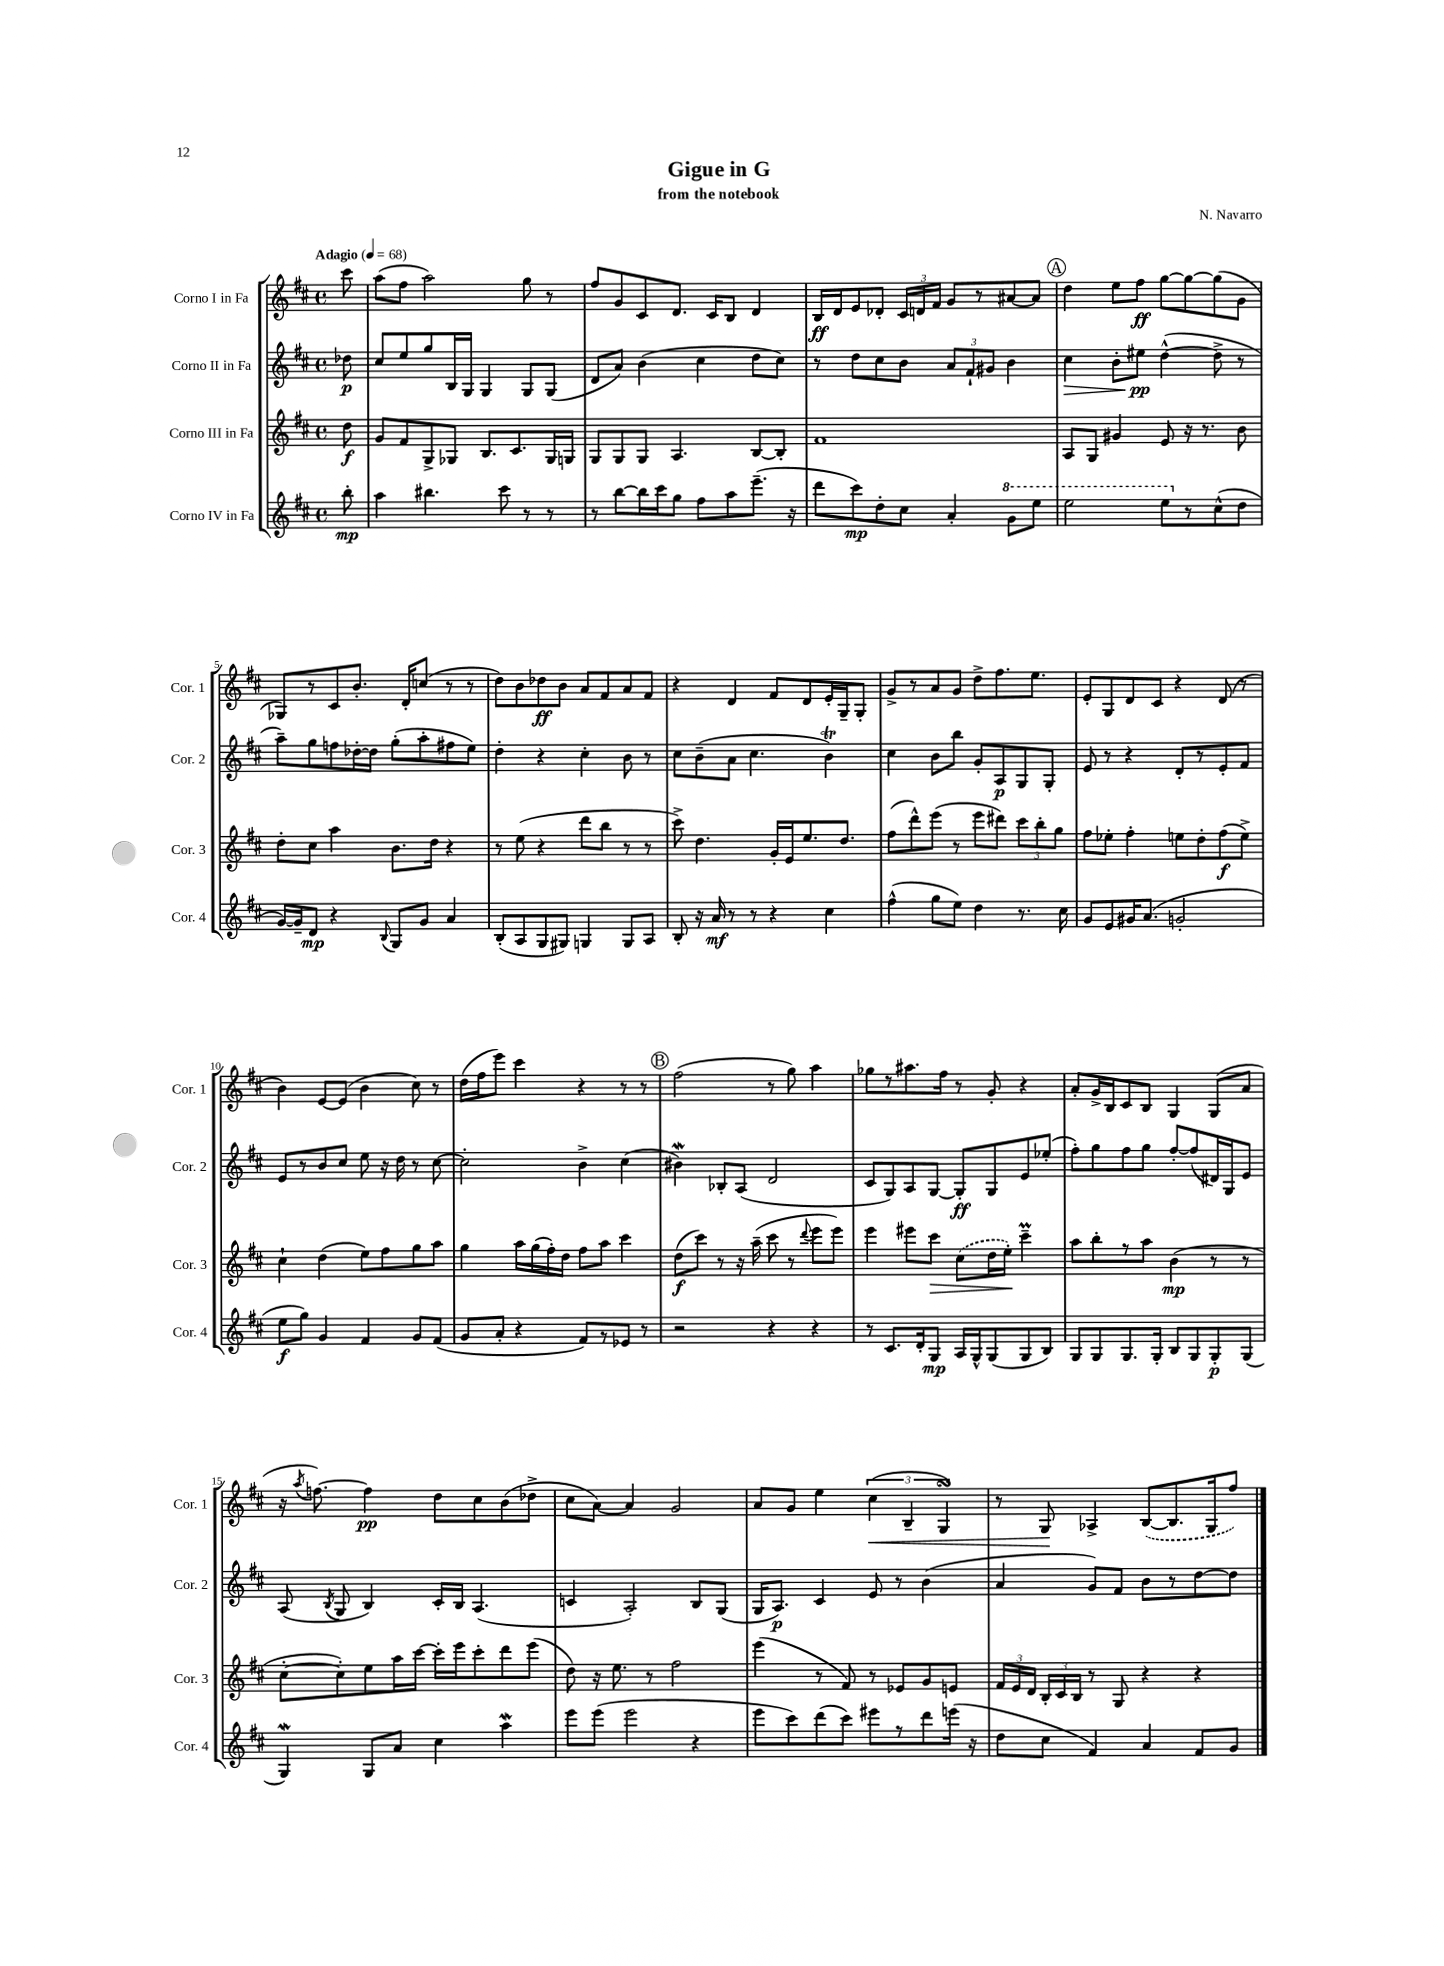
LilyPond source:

\header { title = "Gigue in G" composer = "N. Navarro" subtitle = "from the notebook" }
<<
\new StaffGroup <<
\new Staff = "s0" \with { instrumentName = "Corno I in Fa" shortInstrumentName = "Cor. 1" } {
    \clef treble \key d \major \defaultTimeSignature \time 4/4 \partial 8 \tempo "Adagio" 4 = 68
    \autoBeamOff cis'''8 |
    a''8[( fis''8] a''2) g''8 r8 |
    fis''8[ g'8 cis'8 d'8.] cis'16[ b8] d'4 |
    b16[\ff d'16 e'8 des'8]-. \tuplet 3/2 { cis'16[ d'16 fis'16] } g'8[ r8 ais'8~ ais'8] |
    \mark \markup { \circle "A" } d''4 e''8[ fis''8]\ff g''8[~ g''8~ g''8( g'8] |
    ges8[) r8 cis'8 b'8.]-. d'16[-. c''8]( r8 r8 |
    d''8[) b'8 des''8\ff b'8] a'8[ fis'8 a'8 fis'8] |
    r4 d'4 fis'8[ d'8 e'16-. g16-- g8]-. |
    g'8[-> r8 a'8 g'8] d''8[-> fis''8. e''8.] |
    e'8[-. g8 d'8 cis'8] r4 d'8( r8 |
    b'4) e'8[~ e'8]( b'4 cis''8) r8 |
    d''16[( fis''16 e'''8]) cis'''4 r4 r8 r8 |
    \mark \markup { \circle "B" } fis''2( r8 g''8) a''4 |
    ges''8[ r8 ais''8. fis''16] r8 g'8-. r4 |
    a'8[-. g'16-> b16 cis'8 b8] g4 g8[( a'8] |
    r16 \acciaccatura { a''8 } f''8.~) f''4\pp d''8[ cis''8 b'8( des''8]-> |
    cis''8[ a'8]~) a'4 g'2 |
    a'8[ g'8] e''4 \tuplet 3/2 { cis''4\<( b4-- g4\turn) } |
    r8 g8\! aes4-> \once \slurDashed b8[~( b8. g16 fis''8]) \bar "|." |
}
\new Staff = "s1" \with { instrumentName = "Corno II in Fa" shortInstrumentName = "Cor. 2" } {
    \clef treble \key d \major \defaultTimeSignature \time 4/4 \partial 8
    \autoBeamOff des''8\p |
    cis''8[ e''8 g''8 b16 g16] g4 g8[ g8]( |
    d'8[ a'8]) b'4( cis''4 d''8[ cis''8]) |
    r8 d''8[ cis''8 b'8] \tuplet 3/2 { a'8[ fis'8-! gis'8] } b'4 |
    \mark \markup { \circle "A" } cis''4\> b'8[-. eis''8]\pp\! d''4~-^( d''8-> r8 |
    a''8[--) g''8 f''8 des''16~-. des''16] g''8[-.( a''8-. fis''8 e''8]) |
    d''4-. r4 cis''4-. b'8 r8 |
    cis''8[ b'8--( a'8] cis''4. b'4\trill) |
    cis''4 b'8[ b''8] g'8[-. a8\p g8 g8]-. |
    e'8 r8 r4 d'8[-. r8 e'8-. fis'8] |
    e'8[ r8 b'8 cis''8] e''8 r16 d''16 r8 cis''8~ |
    cis''2-. b'4-> cis''4( |
    \mark \markup { \circle "B" } bis'4\mordent) bes8[-. a8]( d'2 |
    cis'8[ g8) a8 g8]~ g8[-.\ff g8 e'8 ees''8]-.( |
    fis''8[-.) g''8 fis''8 g''8] fis''8[~-. fis''8( dis'16) g16 e'8] |
    a8( \acciaccatura { b8 } g8 b4) cis'16[-. b16] a4.( |
    c'4 a2-.) b8[ g8]( |
    g16[ a8.]\p) cis'4 e'8 r8 b'4( |
    a'4 g'8[) fis'8] b'8[ r8 d''8~ d''8] \bar "|." |
}
\new Staff = "s2" \with { instrumentName = "Corno III in Fa" shortInstrumentName = "Cor. 3" } {
    \clef treble \key d \major \defaultTimeSignature \time 4/4 \partial 8
    \autoBeamOff d''8\f |
    g'8[ fis'8 g8-> ges8] b8.[ cis'8. ges16 g16] |
    g8[ g8 g8] a4. b8[~ b8]-. |
    fis'1 |
    \mark \markup { \circle "A" } a8[ g8] gis'4 e'8 r16 r8. b'8 |
    d''8[-. cis''8] a''4 b'8.[ d''16] r4 |
    r8 e''8( r4 d'''8[ b''8] r8 r8 |
    cis'''8->) d''4. g'16[-. e'16 e''8. d''8.] |
    fis''8[( d'''8-^) e'''8]( r8 e'''8[ dis'''8]) \tuplet 3/2 { cis'''8[ b''8-. g''8] } |
    fis''8[ ees''8]-. fis''4-. e''8[ d''8-. fis''8\f( e''8]->) |
    cis''4-! d''4( e''8[) fis''8 g''8 a''8] |
    g''4 a''16[ g''16( fis''16-.) d''16] fis''8[ a''8] cis'''4 |
    \mark \markup { \circle "B" } d''8[\f( cis'''8]) r8 r16 a''16--( cis'''8 r8 \appoggiatura { d'''8 } e'''8[ e'''8]) |
    e'''4 eis'''8[ cis'''8]\> \once \slurDashed cis''8[( d''16 e''16]-.\!) cis'''4--\prall |
    a''8[ b''8-. r8 a''8] b'4\mp( r8 r8 |
    cis''8[~-. cis''8-.) e''8 a''16 cis'''16]~ cis'''16[-. e'''16 cis'''8-. d'''8 e'''8]( |
    d''8) r16 e''8. r8 fis''2 |
    e'''4( r8 fis'8) r8 ees'8[ g'8 e'8] |
    \tuplet 3/2 { fis'16[ e'16 d'16] } \tuplet 3/2 { b16[-. cis'16 b16] } r8 g8 r4 r4 \bar "|." |
}
\new Staff = "s3" \with { instrumentName = "Corno IV in Fa" shortInstrumentName = "Cor. 4" } {
    \clef treble \key d \major \defaultTimeSignature \time 4/4 \partial 8
    \autoBeamOff b''8-.\mp |
    a''4 bis''4. cis'''8 r8 r8 |
    r8 b''8[~ b''16 cis'''16 g''8] fis''8[ a''8 e'''8.]--( r16 |
    d'''8[ cis'''8\mp) d''8-. cis''8] a'4-. \ottava #1 g''8[ e'''8] |
    \mark \markup { \circle "A" } e'''2 e'''8[ \ottava #0 r8 cis''8-^( d''8] |
    g'16[~) g'16-- d'8]\mp r4 \appoggiatura { b8 } g8[ g'8] a'4 |
    b8[-.( a8 g8 gis8]) g4 g8[ a8] |
    b8-. r16 a'16\mf r8 r8 r4 cis''4 |
    fis''4-^( g''8[ e''8]) d''4 r8. cis''16 |
    g'8[ e'8 gis'16 a'8.]( g'2-. |
    e''8[\f g''8]) g'4 fis'4 g'8[ fis'8]( |
    g'8[ a'8]-. r4 fis'8[) r8 ees'8] r8 |
    \mark \markup { \circle "B" } r2 r4 r4 |
    r8 cis'8.[ d'16-. g8]\mp a16[ g16-^ g8( g8 b8]) |
    g8[ g8 g8. g16]-. b8[ g8 g8-.\p g8]( |
    g4\mordent) g8[ a'8] cis''4 a''4\mordent |
    e'''8[ e'''8]( e'''2 r4 |
    e'''8[ cis'''8) d'''8( cis'''8]) eis'''8[ r8 d'''8 e'''16]( r16 |
    d''8[ cis''8] fis'4) a'4 fis'8[ g'8] \bar "|." |
}
>>
>>
